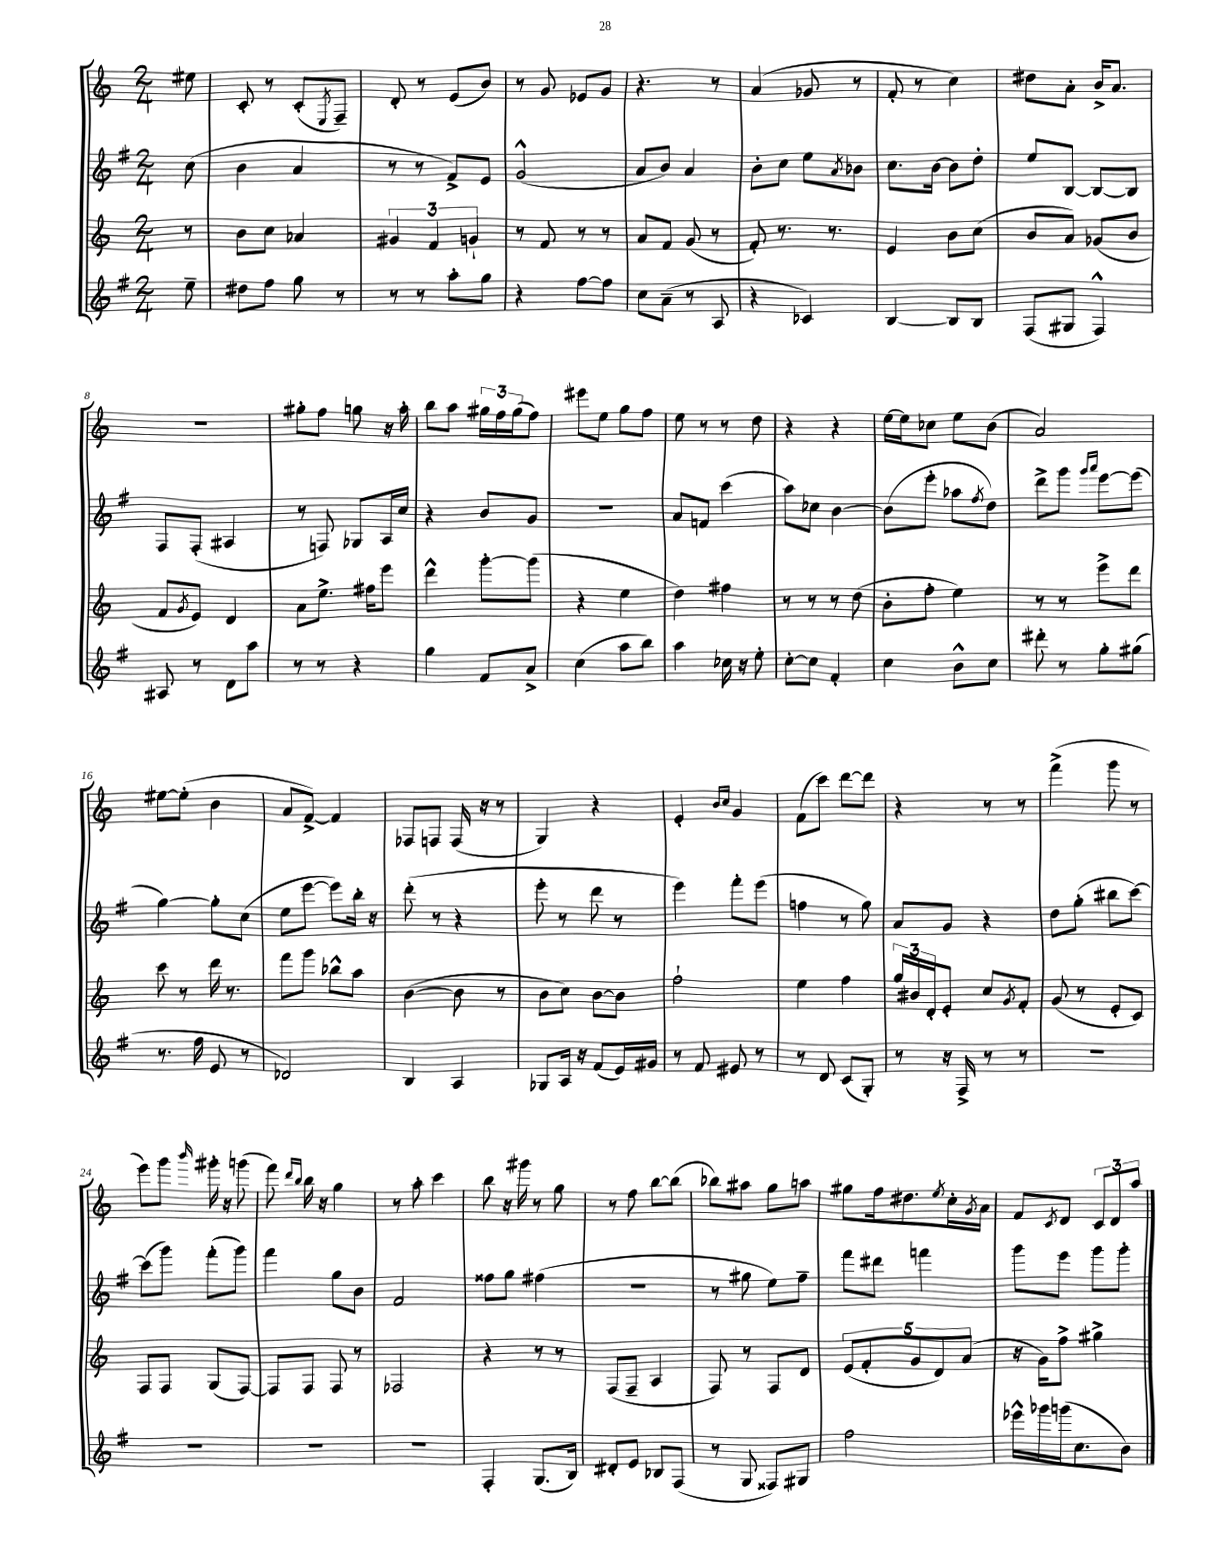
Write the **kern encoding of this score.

**kern	**kern	**kern	**kern
*staff4	*staff3	*staff2	*staff1
*clefG2	*clefG2	*clefG2	*clefG2
*k[f#]	*k[]	*k[f#]	*k[]
*M2/4	*M2/4	*M2/4	*M2/4
8ee~	8r	(8cc	8ee#
=	=	=	=
8dd#	8b	4b	8c'
8ff#	8cc	.	8r
8gg	4a-	4a	(8c'
.	.	.	8qE
8r	.	.	8F~)
=	=	=	=
8r	6g#	8r	8d'
8r	.	8r	8r
.	6f	.	.
8aa'	.	8f#^)	(8e
.	6g`	.	.
8gg	.	8e	8b)
=	=	=	=
4r	8r	(2g^^	8r
.	8f	.	8g
[8ff#	8r	.	8e-
8ff#]	8r	.	8g
=	=	=	=
8cc	8a	8a	4.r
(8a~	8f	8b)	.
8r	(8g	4a	.
8A	8r	.	8r
=	=	=	=
4r	8f')	8b'	(4a
.	8.r	8cc	.
4c-)	.	8ee	8g-
.	8.r	.	.
.	.	8qa	.
.	.	8b-	8r
=	=	=	=
[4B	4e	8.cc	8f'
.	.	.	8r
.	.	[16b	.
8B]	8b	8b]	4cc)
8B	(8cc	8dd'	.
=	=	=	=
(8F#	8b	8ee	8dd#
8G#	8a)	[8B	8a'
4F#^^)	(8g-	8B_	16b^
.	.	.	8.a
.	8b	8B]	.
=	=	=	=
8A#	8f	8F#	2r
.	8qg	.	.
8r	8e)	(8F#'	.
8d	4d	4A#	.
8aa	.	.	.
=	=	=	=
8r	8a	8r	8gg#'
8r	8.ee^	8F)	8ff
4r	.	8G-	8gg
.	16ff#	.	.
.	8eee	16A	16r
.	.	16cc	16aa'
=	=	=	=
4gg	4ddd^^	4r	8bb
.	.	.	8aa
8f#	[8ggg'	8b	24gg#
.	.	.	24ff
.	.	.	(24gg#
8a^	(8ggg]	8g	8ff)
=	=	=	=
(4cc	4r	2r	8eee#
.	.	.	8ee
8aa	4ee	.	8gg
8bb)	.	.	8ff
=	=	=	=
4aa	4dd)	8a	8ee
.	.	8f	8r
16cc-	4ff#	(4ccc	8r
16r	.	.	.
8ee'	.	.	8dd
=	=	=	=
[8cc'	8r	8aa)	4r
8cc]	8r	8cc-	.
4f#'	8r	[4b	4r
.	(8dd	.	.
=	=	=	=
4cc	8b'	(8b]	[16ee
.	.	.	16ee]
.	8ff'	8eee'	8cc-
8b^^	4ee)	8aa-	8ee
.	.	8qff#	.
8cc	.	8dd)	(8b
=	=	=	=
8ddd#'	8r	8ddd^	2a)
8r	8r	8ggg	.
.	.	16qqggg	.
.	.	16qqaaa	.
8gg'	8eee^	[8eee	.
(8gg#	8ddd	(8eee]	.
=	=	=	=
8.r	8ccc	[4gg)	[8ee#
.	8r	.	(8ee#']
16ff#	.	.	.
8e	16ddd	8gg']	4b
.	8.r	.	.
8r	.	(8cc	.
=	=	=	=
2d-)	8fff	8ee	8a
.	8ggg	[8eee	[8f^)
.	8bb-^^	8eee])	4f]
.	8aa	16bb'	.
.	.	16r	.
=	=	=	=
4B	([4b	(8ddd'	8F-
.	.	8r	8F
4A	8b]	4r	(16F
.	.	.	16r
.	8r	.	8r
=	=	=	=
8G-	8b	8eee'	4G)
16A	8cc)	8r	.
16r	.	.	.
(8f#	[8b	8ddd	4r
16e)	8b]	8r	.
16g#	.	.	.
=	=	=	=
8r	2ff`	4eee)	4e'
8f#	.	.	.
.	.	.	16qqb
.	.	.	16qqcc
8e#	.	8fff#'	4g
8r	.	(8eee	.
=	=	=	=
8r	4ee	4ff	(8f
8d	.	.	8ccc)
(8c	4ff	8r	[8ddd
8G')	.	8gg)	8ddd]
=	=	=	=
8r	24gg	8a	4r
.	24b#	.	.
.	24d'	.	.
16r	8e'	8g	.
16F#^	.	.	.
8r	8cc	4r	8r
.	8qg	.	.
8r	8f'	.	8r
=	=	=	=
2r	(8g	8dd	(4fff^
.	8r	(8gg'	.
.	8e'	8bb#	8ggg
.	8c)	[8ccc)	8r
=	=	=	=
2r	8F	(8ccc]	8eee)
.	8F	8ggg)	8ggg
.	.	.	16qqbbb
.	(8G	(8fff#'	16ggg#'
.	.	.	16r
.	[8F)	8ggg)	(8ggg
=	=	=	=
2r	8F]	4fff#	8fff)
.	.	.	16qqddd
.	.	.	16qqbb
.	8F	.	16bb
.	.	.	16r
.	8F	8gg	4gg
.	8r	8b	.
=	=	=	=
2r	2F-	2f#	8r
.	.	.	8aa'
.	.	.	4ccc
=	=	=	=
4F#'	4r	8ff##	8bb
.	.	8gg	16r
.	.	.	16ggg#
(8.G	8r	(4ff#	8r
.	8r	.	8gg
16B)	.	.	.
=	=	=	=
8d#'	(8F	2r	8r
8e	8F~	.	8ff
8B-	4A	.	[8bb
(8F#	.	.	(8bb]
=	=	=	=
8r	8F)	8r	8bb-)
8G	8r	8gg#	8aa#
8F##)	8F	8ee)	8gg
8G#	8d	8ff#~	8aa
=	=	=	=
2ff#	(10e	8fff#	8gg#
.	10f'	.	.
.	.	8ddd#	16ff
.	.	.	8.dd#
.	10g	.	.
.	.	4fff	.
.	10d)	.	.
.	.	.	8qee
.	.	.	16cc'
.	(10a	.	.
.	.	.	8qg
.	.	.	16a
=	=	=	=
16eee-^^	16r	8ggg	8f
16ggg-	16g)	.	.
.	.	.	8qc
(16ggg	8ff^	8eee	8d
8.cc	.	.	.
.	4gg#^	8ggg	12c
.	.	.	12d
8b)	.	8ggg'	.
.	.	.	12aa
==	==	==	==
*-	*-	*-	*-
